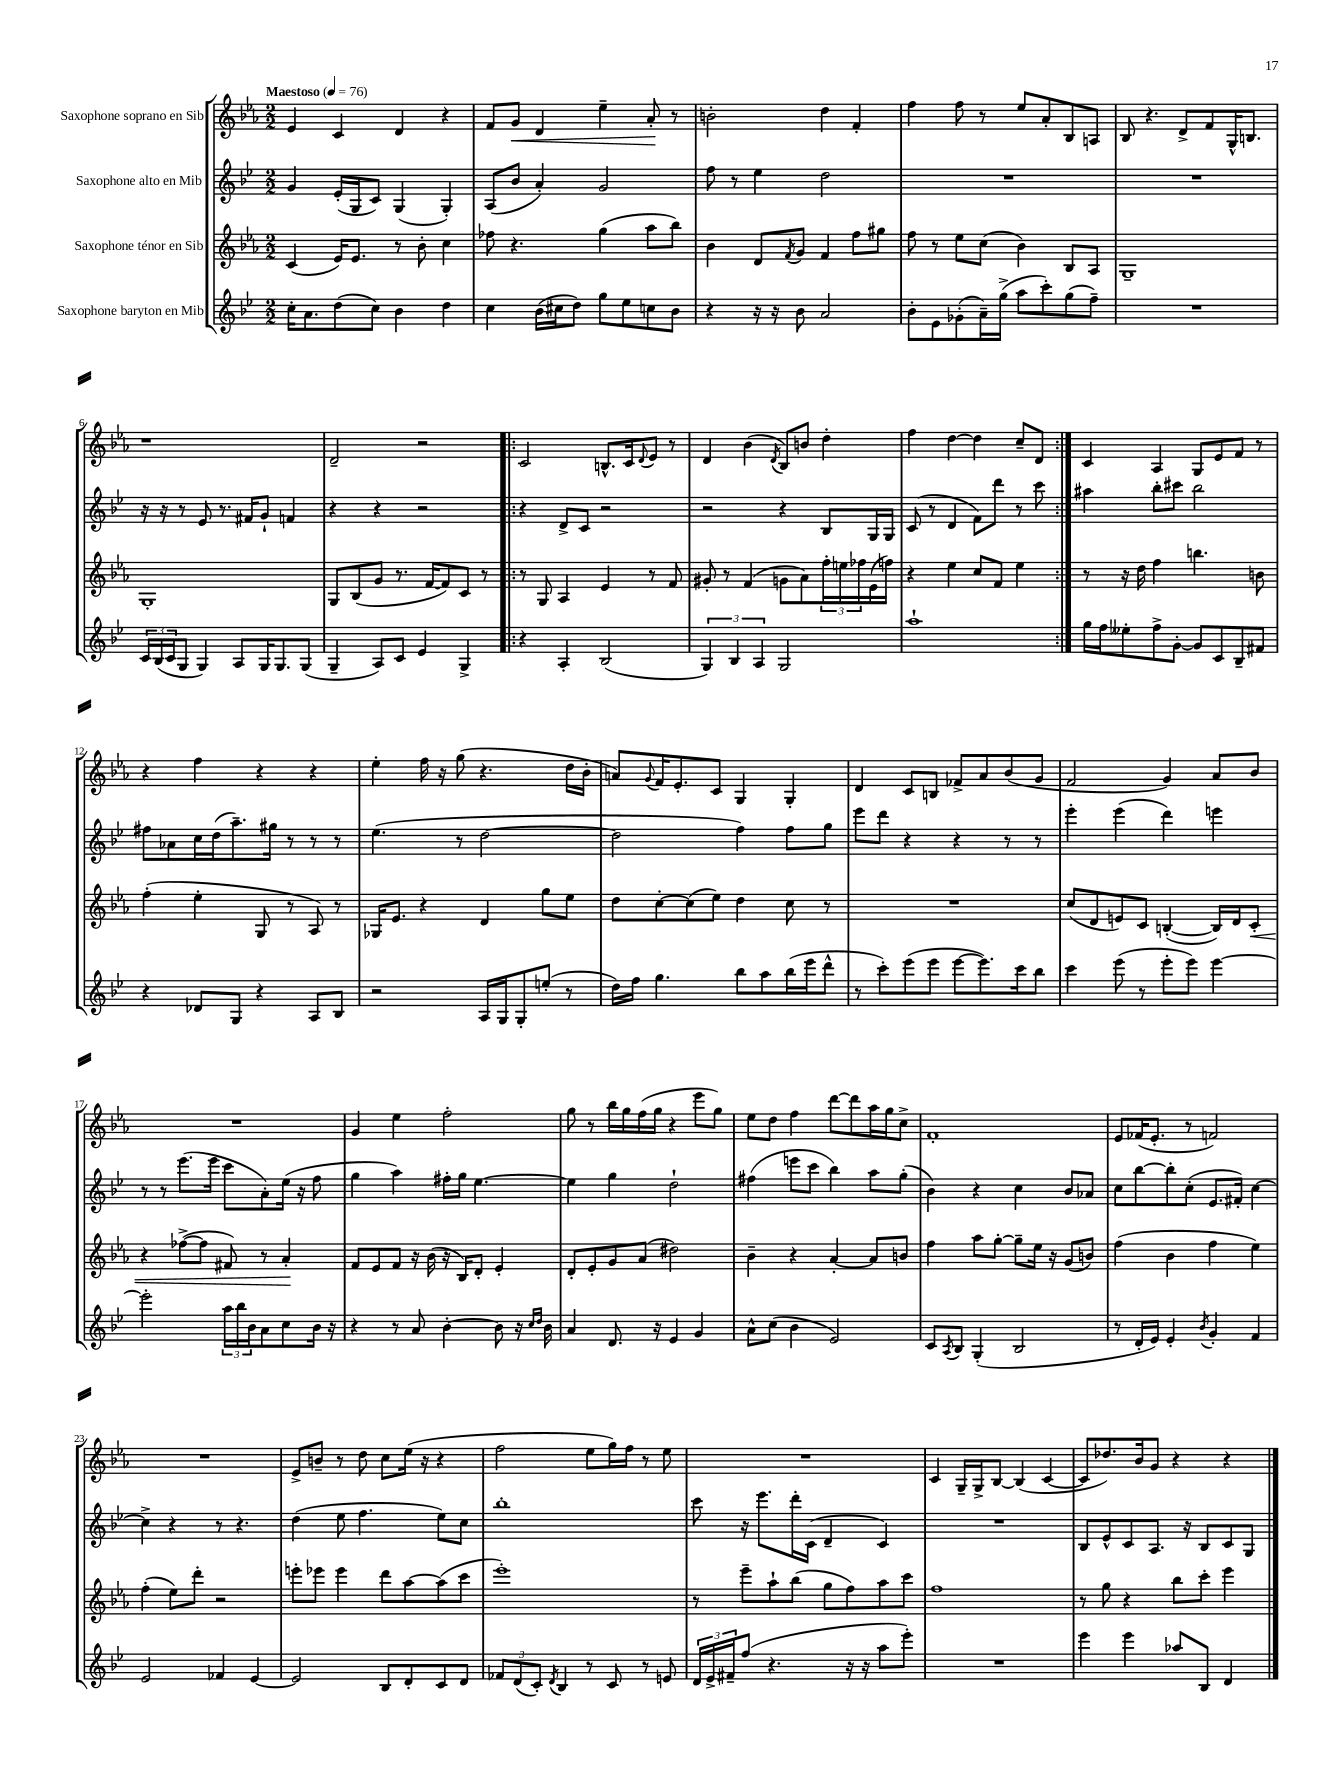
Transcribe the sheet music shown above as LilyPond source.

<<
\new StaffGroup <<
\new Staff = "s0" \with { instrumentName = "Saxophone soprano en Sib" } {
    \clef treble \key ees \major \numericTimeSignature \time 2/2 \tempo "Maestoso" 4 = 76
    ees'4 c'4 d'4 r4 |
    f'8 g'8\< d'4 ees''4-- aes'8-.\! r8 |
    b'2-. d''4 f'4-. |
    f''4 f''8 r8 ees''8 aes'8-. bes8 a8 |
    bes8 r4. d'8-> f'8 g16-^ b8. |
    r1 |
    d'2-- r2 |
    \repeat volta 2 { c'2 b8.-^ c'16 \appoggiatura { d'8 } ees'8 r8 |
    d'4 bes'4( \acciaccatura { d'8 } bes8) b'8 d''4-. |
    f''4 d''4~ d''4 c''8-- d'8 | }
    c'4 aes4 g8 ees'8 f'8 r8 |
    r4 f''4 r4 r4 |
    ees''4-. f''16 r16 g''8( r4. d''16 bes'16-. |
    a'8) \appoggiatura { g'8 } f'16 ees'8.-. c'8 g4 g4-. |
    d'4 c'8 b8 fes'8-> aes'8 bes'8( g'8 |
    f'2 g'4) aes'8 bes'8 |
    R1 |
    g'4 ees''4 f''2-. |
    g''8 r8 bes''16 g''16 f''16( g''16 r4 ees'''8 g''8) |
    ees''8 d''8 f''4 d'''8~ d'''8 aes''16 g''16 c''8-> |
    f'1-. |
    ees'8 fes'16( ees'8.-. r8 f'2) |
    R1 |
    ees'8-> b'8-- r8 d''8 c''8 ees''16( r16 r4 |
    f''2 ees''8 g''16) f''16 r8 ees''8 |
    R1 |
    c'4 g16-- g16-> bes8~ bes4( c'4~ |
    c'8 des''8.) bes'16 g'8 r4 r4 \bar "|." |
}
\new Staff = "s1" \with { instrumentName = "Saxophone alto en Mib" } {
    \clef treble \key bes \major \numericTimeSignature \time 2/2
    g'4 ees'16-.( g16 c'8) g4( g4-.) |
    a8( bes'8 a'4-.) g'2 |
    f''8 r8 ees''4 d''2 |
    R1 |
    R1 |
    r16 r16 r8 ees'8 r8. fis'16 g'8-! f'4 |
    r4 r4 r2 |
    \repeat volta 2 { r4 d'8-> c'8 r2 |
    r2 r4 bes8 g16 g16 |
    c'8( r8 d'4 f'8) d'''8 r8 c'''8 | }
    ais''4 bes''8-. cis'''8 bes''2 |
    fis''8 aes'8 c''16 d''16( a''8.--) gis''16 r8 r8 r8 |
    ees''4.( r8 d''2~ |
    d''2 f''4) f''8 g''8 |
    ees'''8 d'''8 r4 r4 r8 r8 |
    ees'''4-. ees'''4( d'''4) e'''4 |
    r8 r8 ees'''8.( ees'''16 c'''8 a'8-.) ees''16( r16 f''8 |
    g''4 a''4) fis''16-. g''16 ees''4.~ |
    ees''4 g''4 d''2-! |
    fis''4( e'''8 c'''8 bes''4) a''8 g''8-.( |
    bes'4) r4 c''4 bes'8 aes'8 |
    c''8 bes''8~ bes''8-. c''8-.( ees'8. fis'16-.) c''4~ |
    c''4-> r4 r8 r4. |
    d''4( ees''8 f''4. ees''8) c''8 |
    bes''1-. |
    c'''8 r16 ees'''8. d'''16-. c'16( d'4-- c'4) |
    R1 |
    bes8 ees'8-^ c'8 a8. r16 bes8 c'8 g8 \bar "|." |
}
\new Staff = "s2" \with { instrumentName = "Saxophone ténor en Sib" } {
    \clef treble \key ees \major \numericTimeSignature \time 2/2
    c'4( ees'16) ees'8. r8 bes'8-. c''4 |
    fes''8 r4. g''4( aes''8 bes''8) |
    bes'4 d'8 \acciaccatura { f'8 } g'8 f'4 f''8 gis''8 |
    f''8 r8 ees''8 c''8( bes'4) bes8 aes8 |
    g1-- |
    g1-. |
    g8 bes8( g'8 r8. f'16~ f'8) c'8 r8 |
    \repeat volta 2 { r8 g8 aes4 ees'4 r8 f'8 |
    gis'8-. r8 f'4( g'8 aes'8) \tuplet 3/2 { f''16-. e''16 fes''16 } ees'16( f''16) |
    r4 ees''4 c''8 f'8 ees''4 | }
    r8 r16 d''16 f''4 b''4. b'8 |
    f''4-.( ees''4-. g8 r8 aes8) r8 |
    ges16 ees'8. r4 d'4 g''8 ees''8 |
    d''8 c''8~-. c''8( ees''8) d''4 c''8 r8 |
    R1 |
    c''8( d'8 e'8) c'8 b4~-.( b16) d'16 c'8-.\< |
    r4 fes''8~->( fes''8 fis'8) r8 aes'4-.\! |
    f'8 ees'8 f'8 r16 bes'16( r16 bes16) d'8-. ees'4-. |
    d'8-. ees'8-. g'8 aes'8( dis''2) |
    bes'4-- r4 aes'4~-. aes'8 b'8 |
    f''4 aes''8 g''8~-. g''8-- ees''16 r16 g'8( b'8) |
    f''4( bes'4 f''4 ees''4) |
    f''4-.( ees''8) d'''8-. r2 |
    e'''8-. ees'''8 ees'''4 d'''8 aes''8~ aes''8( c'''8 |
    ees'''1-.) |
    r8 ees'''8-- aes''8-! bes''8( g''8 f''8) aes''8 c'''8 |
    f''1 |
    r8 g''8 r4 bes''8 c'''8-. ees'''4 \bar "|." |
}
\new Staff = "s3" \with { instrumentName = "Saxophone baryton en Mib" } {
    \clef treble \key bes \major \numericTimeSignature \time 2/2
    c''16-. a'8. d''8( c''8) bes'4 d''4 |
    c''4 bes'16( cis''16 d''8) g''8 ees''8 c''8 bes'8 |
    r4 r16 r16 bes'8 a'2 |
    bes'8-. ees'8 ges'8-.( a'16--) g''16->( a''8 c'''8-.) g''8( f''8--) |
    R1 |
    \tuplet 3/2 { c'16 bes16( c'16 } g8 g4) a8 g16 g8. g8( |
    g4-- a8) c'8 ees'4 g4-> |
    \repeat volta 2 { r4 a4-. bes2( |
    \tuplet 3/2 { g4) bes4 a4 } g2 |
    a''1-! | }
    g''16 f''16 eeses''8-. f''8-> g'8~-. g'8 c'8 bes8-- fis'8 |
    r4 des'8 g8 r4 a8 bes8 |
    r2 a16 g16 g8-. e''8-.( r8 |
    d''16) f''16 g''4. bes''8 a''8 bes''16( ees'''16 d'''8-^ |
    r8 c'''8-.) ees'''8( ees'''8 ees'''8~ ees'''8.) c'''16 bes''8 |
    c'''4 ees'''8( r8 ees'''8-. ees'''8) ees'''4~ |
    ees'''2-. \tuplet 3/2 { a''16 bes''16 bes'16 } a'8 c''8 bes'16 r16 |
    r4 r8 a'8 bes'4~-. bes'8 r16 \grace { c''16 d''16 } bes'16 |
    a'4 d'8. r16 ees'4 g'4 |
    a'8-^ c''8( bes'4 ees'2) |
    c'8 \acciaccatura { a8 } bes8 g4-.( bes2 |
    r8 d'16-. ees'16) ees'4-. \acciaccatura { bes'8 } g'4-. f'4 |
    ees'2 fes'4 ees'4~ |
    ees'2 bes8 d'8-. c'8 d'8 |
    \tuplet 3/2 { fes'8 d'8( c'8-.) } \acciaccatura { d'8 } bes4 r8 c'8 r8 e'8 |
    \tuplet 3/2 { d'16 ees'16-> fis'16-- } f''8( r4. r16 r16 a''8 ees'''8-.) |
    R1 |
    ees'''4 ees'''4 aes''8 bes8 d'4 \bar "|." |
}
>>
>>
